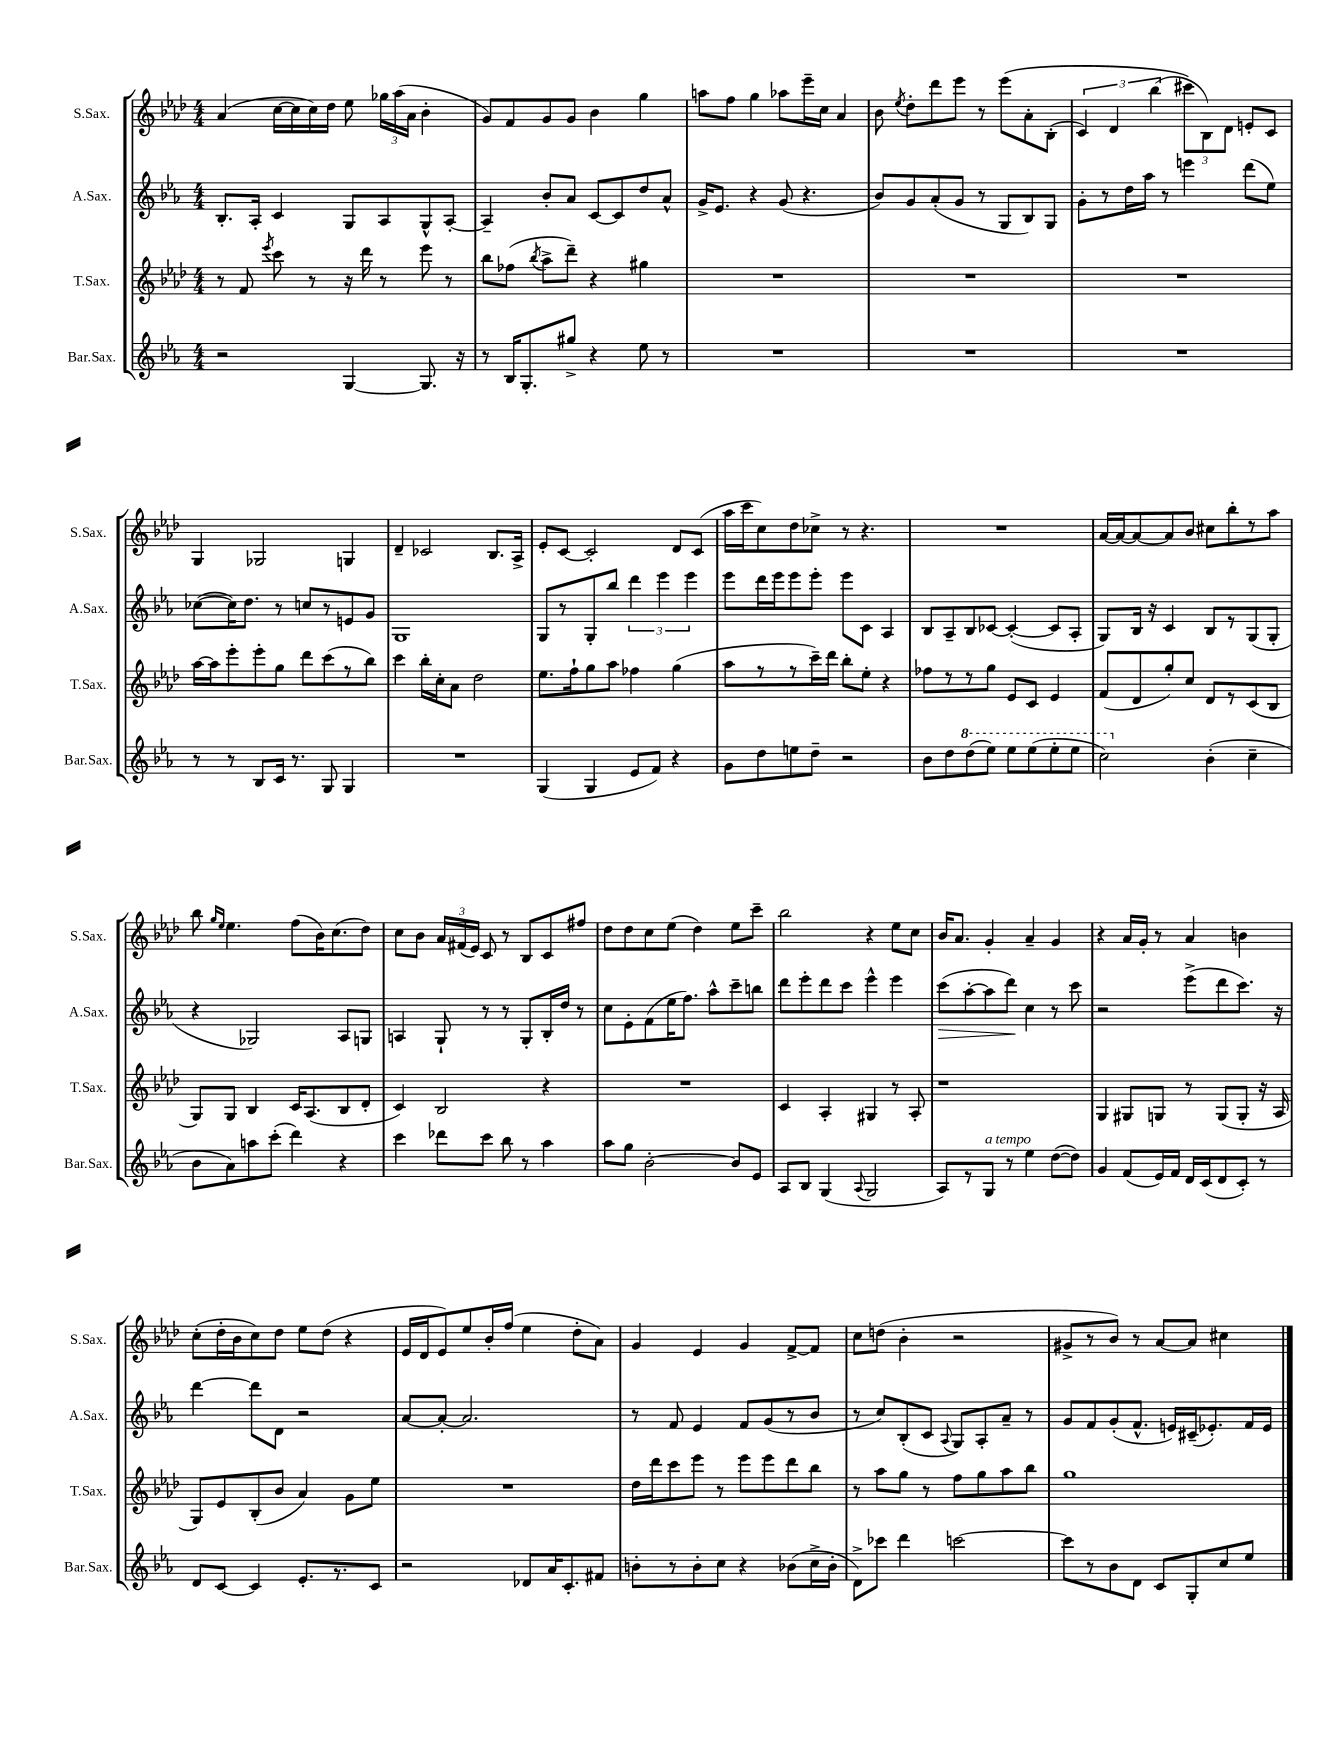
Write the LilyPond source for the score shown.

<<
\new StaffGroup <<
\new Staff = "s0" \with { instrumentName = "S.Sax." shortInstrumentName = "S.Sax." } {
    \clef treble \key aes \major \numericTimeSignature \time 4/4
    \autoBeamOff aes'4( c''16[~ c''16 c''16) des''16] ees''8 \tuplet 3/2 { ges''16[ aes''16( aes'16] } bes'4-. |
    g'8[) f'8 g'8 g'8] bes'4 g''4 |
    a''8[ f''8] g''4 aes''8[ ees'''16-- c''16] aes'4 |
    bes'8 \acciaccatura { ees''8 } des''8[-. des'''8 ees'''8] r8 ees'''8[\( aes'8-. bes8]-.( |
    \tuplet 3/2 { c'4) des'4 bes''4( } \tuplet 3/2 { cis'''8[\) bes8) des'8] } e'8[-. c'8] |
    g4 ges2 g4 |
    des'4-- ces'2 bes8.[ aes16]-> |
    ees'8[-. c'8]~ c'2-. des'8[ c'8]( |
    aes''16[ c'''16 c''8) des''8 ces''8]-> r8 r4. |
    R1 |
    aes'16[~ aes'16~ aes'8~ aes'8 bes'8] cis''8[ bes''8-. r8 aes''8] |
    bes''8 \grace { g''16[ ees''16] } ees''4. f''8[( bes'16) c''8.( des''8]) |
    c''8[ bes'8] \tuplet 3/2 { aes'16[ fis'16( ees'16]) } c'8 r8 bes8[ c'8 fis''8] |
    des''8[ des''8 c''8 ees''8]( des''4) ees''8[ c'''8]-- |
    bes''2 r4 ees''8[ c''8] |
    bes'16[ aes'8.] g'4-. aes'4-- g'4 |
    r4 aes'16[ g'16]-. r8 aes'4 b'4 |
    c''8[-.( des''16-. bes'16 c''8) des''8] ees''8[ des''8]( r4 |
    ees'16[ des'16 ees'8) ees''8 bes'16-. f''16]( ees''4 des''8[-. aes'8]) |
    g'4 ees'4 g'4 f'8[~-> f'8] |
    c''8[ d''8]( bes'4-. r2 |
    gis'8[-> r8 bes'8]) r8 aes'8[~ aes'8] cis''4 \bar "|." |
}
\new Staff = "s1" \with { instrumentName = "A.Sax." shortInstrumentName = "A.Sax." } {
    \clef treble \key ees \major \numericTimeSignature \time 4/4
    \autoBeamOff bes8.[-. aes16]-. c'4 g8[ aes8 g8-^ aes8]~-. |
    aes4-- bes'8[-. aes'8] c'8[~ c'8 d''8 aes'8]-^ |
    g'16[-> ees'8.] r4 g'8( r4. |
    bes'8[) g'8 aes'8-.( g'8] r8 g8[ bes8) g8] |
    g'8[-. r8 d''16 aes''16] r8 e'''4 d'''8[( ees''8]) |
    ces''8[~( ces''16) d''8.] r8 c''8[ r8 e'8 g'8] |
    g1 |
    g8[ r8 g8-. bes''8] \tuplet 3/2 { d'''4 ees'''4 ees'''4 } |
    ees'''8[ d'''16 ees'''16 ees'''8 ees'''8]-. ees'''8[ c'8] aes4 |
    bes8[ aes8-- bes8 ces'8]~ ces'4~-.( ces'8[ aes8]-. |
    g8[) bes16] r16 c'4 bes8[ r8 g8( g8]-. |
    r4 ges2) aes8[ g8] |
    a4 g8-! r8 r8 g8[-. bes16-. d''16] r8 |
    c''8[ ees'8-. f'8( ees''16 f''8.]) aes''8[-^ c'''8-- b''8] |
    d'''8[ ees'''8-. d'''8 c'''8] ees'''4-^ ees'''4 |
    c'''8[\>( aes''8~-. aes''8 d'''8]\!) c''4 r8 c'''8 |
    r2 ees'''8[->( d'''8 c'''8.]) r16 |
    d'''4~ d'''8[ d'8] r2 |
    aes'8[~ aes'8]~-. aes'2. |
    r8 f'8 ees'4 f'8[ g'8( r8 bes'8] |
    r8 c''8[) bes8-.( c'8] \appoggiatura { aes8 } g8[) aes8-. aes'8]-- r8 |
    g'8[ f'8 g'8-.( f'8.]-^ e'16[) cis'16--( ees'8.-.) f'16 ees'16] \bar "|." |
}
\new Staff = "s2" \with { instrumentName = "T.Sax." shortInstrumentName = "T.Sax." } {
    \clef treble \key aes \major \numericTimeSignature \time 4/4
    \autoBeamOff r8 f'8 \acciaccatura { ees'''8 } c'''8 r8 r16 des'''16 r8 ees'''8 r8 |
    bes''8[ fes''8]( \acciaccatura { bes''8 } aes''8[-> des'''8]--) r4 gis''4 |
    R1 |
    R1 |
    R1 |
    aes''16[~ aes''16 ees'''8-. ees'''8-. g''8] des'''8[ c'''8( r8 bes''8]) |
    c'''4 bes''16[-. c''16-. aes'8] des''2 |
    ees''8.[ f''16-! g''8 aes''8] fes''4 g''4( |
    aes''8[ r8 r8 c'''16--) des'''16] bes''8[-. ees''8]-. r4 |
    fes''8[ r8 r8 g''8] ees'8[ c'8] ees'4 |
    f'8[( des'8 g''8-.) c''8] des'8[ r8 c'8( bes8] |
    g8[) g8] bes4 c'16[ aes8.( bes8 des'8]-. |
    c'4) bes2 r4 |
    R1 |
    c'4 aes4-. gis4 r8 aes8-. |
    r1 |
    g4 gis8[ g8] r8 g8[( g8]-. r16 aes16 |
    g8[) ees'8 bes8-.( bes'8] aes'4) g'8[ ees''8] |
    R1 |
    des''16[ des'''16 c'''8 ees'''8] r8 ees'''8[ ees'''8 des'''8 bes''8] |
    r8 aes''8[ g''8] r8 f''8[ g''8 aes''8 bes''8] |
    g''1 \bar "|." |
}
\new Staff = "s3" \with { instrumentName = "Bar.Sax." shortInstrumentName = "Bar.Sax." } {
    \clef treble \key ees \major \numericTimeSignature \time 4/4
    \autoBeamOff r2 g4~ g8. r16 |
    r8 bes16[ g8.-. gis''8]-> r4 ees''8 r8 |
    R1 |
    R1 |
    R1 |
    r8 r8 bes8[ c'16] r8. g8 g4 |
    R1 |
    g4( g4 ees'8[ f'8]) r4 |
    g'8[ d''8 e''8 d''8]-- r2 |
    bes'8[ d''8 \ottava #1 d'''8( ees'''8]) ees'''8[ ees'''8( ees'''8-. ees'''8] |
    c'''2) \ottava #0 bes'4-.( c''4-- |
    bes'8[ aes'8) a''8 c'''8]-.( d'''4) r4 |
    c'''4 des'''8[ c'''8] bes''8 r8 aes''4 |
    aes''8[ g''8] bes'2~-. bes'8[ ees'8] |
    aes8[ bes8] g4( \appoggiatura { aes8 } g2 |
    aes8[) r8 g8]^\markup { \italic "a tempo" } r8 ees''4 d''8[~( d''8]) |
    g'4 f'8[( ees'16) f'16] d'16[ c'16( d'8 c'8]-.) r8 |
    d'8[ c'8]~ c'4 ees'8.[-. r8. c'8] |
    r2 des'8[ aes'16 c'8.-. fis'8] |
    b'8[-. r8 b'8-. c''8] r4 bes'8[( c''16-> bes'16]-. |
    d'8[->) ces'''8] d'''4 c'''2~ |
    c'''8[ r8 bes'8 d'8] c'8[ g8-. c''8 ees''8] \bar "|." |
}
>>
>>
\layout { \context { \Score \remove "Bar_number_engraver" } }
